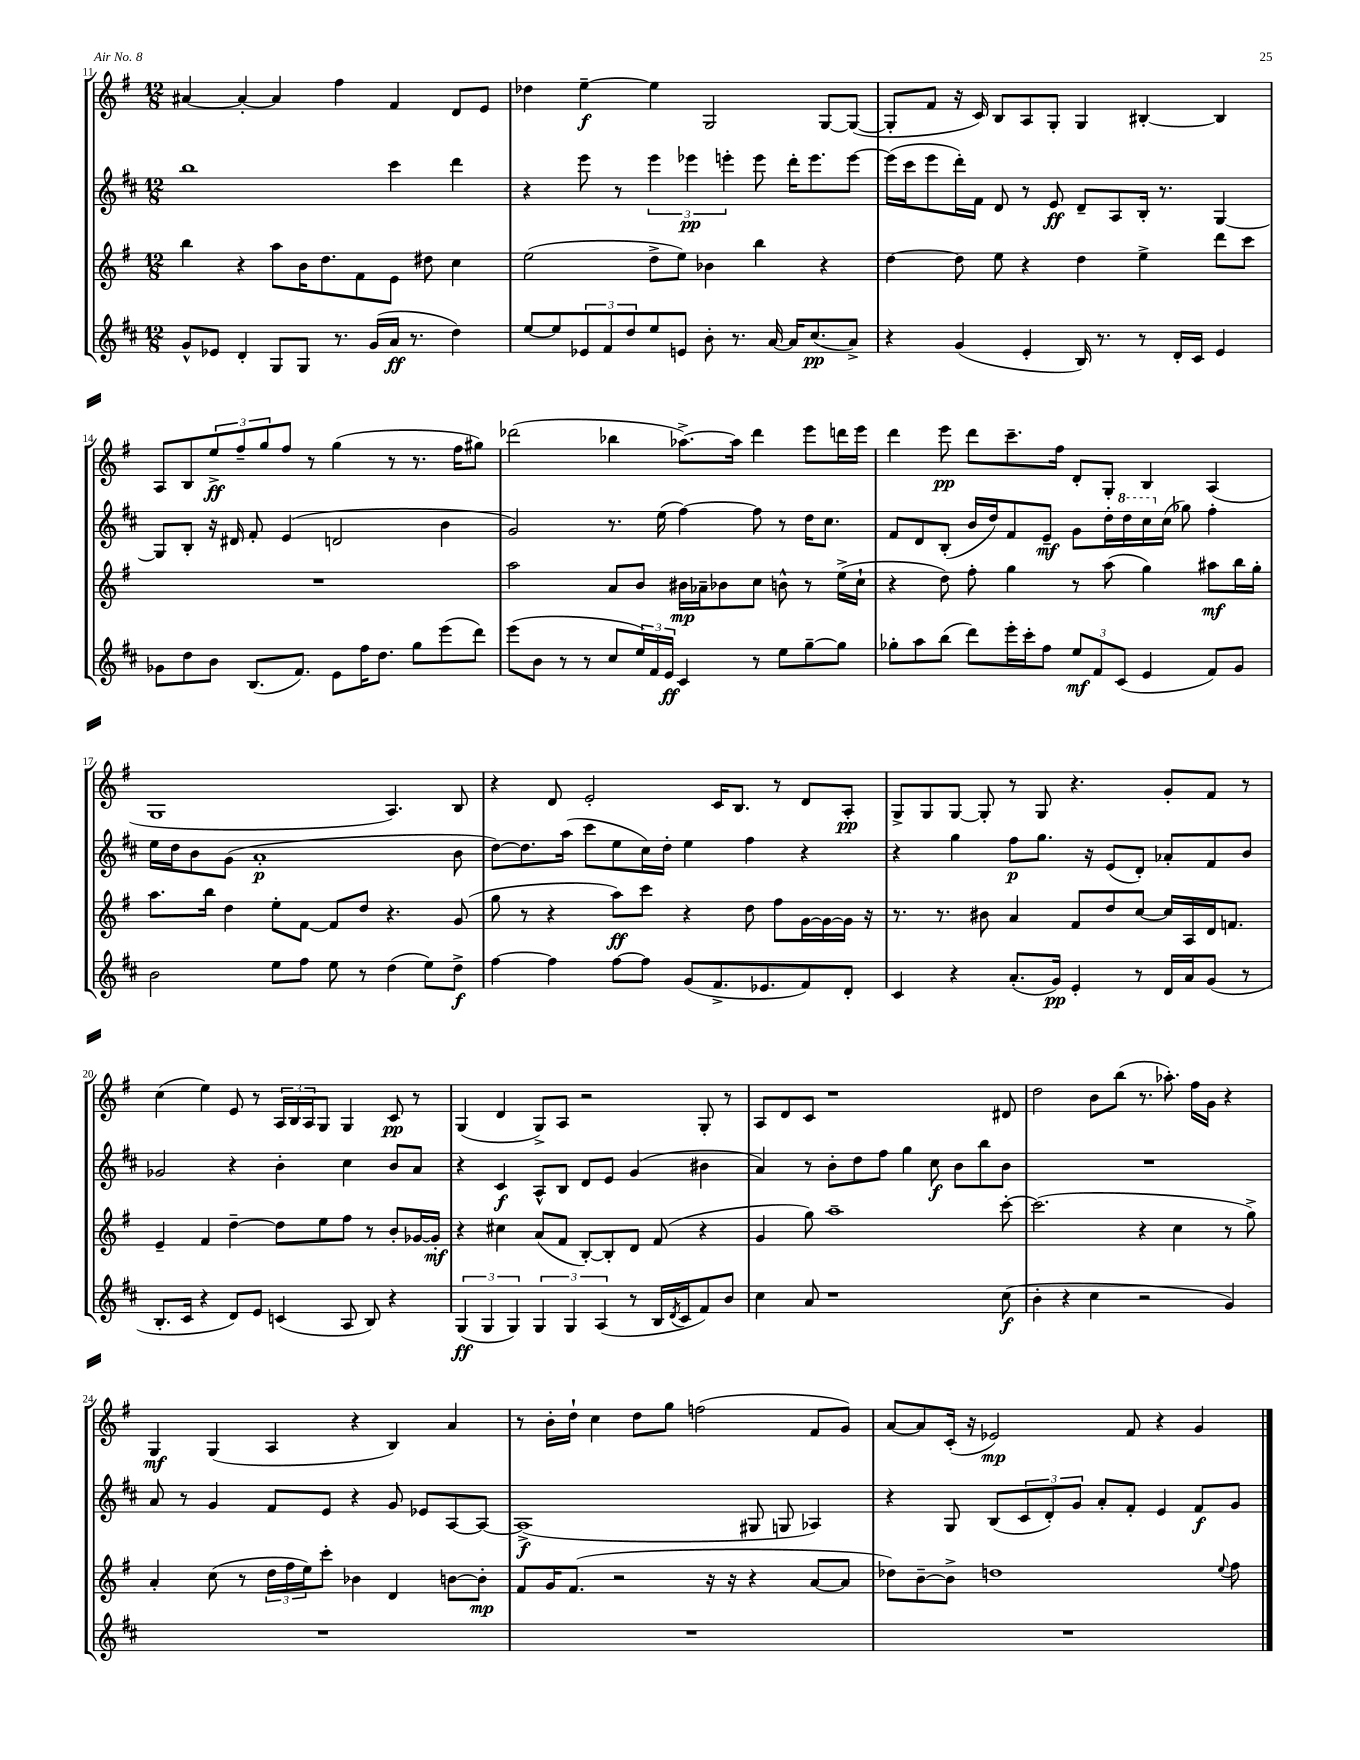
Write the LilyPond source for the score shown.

<<
\new StaffGroup <<
\new Staff = "s0" {
    \clef treble \key g \major \numericTimeSignature \time 12/8
    ais'4~ ais'4~-. ais'4 fis''4 fis'4 d'8 e'8 |
    des''4 e''4~--\f e''4 g2 g8~ g8~( |
    g8-. fis'8 r16 c'16) b8 a8 g8-. g4 bis4~-. bis4 |
    a8 b8 \tuplet 3/2 { e''8->\ff fis''8-- g''8 } fis''8 r8 g''4( r8 r8. fis''16 gis''8) |
    des'''2( bes''4 aes''8.~->) aes''16 des'''4 e'''8 d'''16 e'''16 |
    d'''4 e'''8\pp d'''8 c'''8.-- fis''16 d'8-. g8-. b4 a4( |
    g1 a4.) b8 |
    r4 d'8 e'2-. c'16 b8. r8 d'8 a8-.\pp |
    g8-> g8 g8~ g8-. r8 g8 r4. g'8-. fis'8 r8 |
    c''4( e''4) e'8 r8 \tuplet 3/2 { a16 b16 a16 } g8 g4 c'8\pp r8 |
    g4( d'4 g8->) a8 r2 g8-. r8 |
    a8 d'8 c'8 r1 dis'8 |
    d''2 b'8 b''8( r8. aes''8.-.) fis''16 g'16 r4 |
    g4\mf g4( a4 r4 b4) a'4 |
    r8 b'16-. d''16-! c''4 d''8 g''8 f''2( fis'8 g'8) |
    a'8~ a'8 c'16-.( r16 ees'2\mp) fis'8 r4 g'4 \bar "|." |
}
\new Staff = "s1" {
    \clef treble \key d \major \numericTimeSignature \time 12/8
    b''1 cis'''4 d'''4 |
    r4 e'''8 r8 \tuplet 3/2 { e'''4 ees'''4\pp e'''4-. } e'''8 d'''16-. e'''8. e'''8~ |
    e'''16( cis'''16 e'''8 d'''16-.) fis'16 d'8 r8 e'8\ff d'8-- a8 b16-. r8. g4~ |
    g8 b8-. r16 dis'16 fis'8-. e'4( d'2 b'4 |
    g'2) r8. e''16( fis''4~) fis''8 r8 d''16 cis''8. |
    fis'8 d'8 b8-.( b'16 d''16) fis'8 e'8--\mf g'8 d''16-. \ottava #1 d'''16 cis'''16 \ottava #0 cis''16( ges''8) fis''4-. |
    e''16 d''16 b'8 g'8( a'1-.\p b'8 |
    d''8~) d''8. a''16( cis'''8 e''8 cis''16) d''16-. e''4 fis''4 r4 |
    r4 g''4 fis''8\p g''8. r16 e'8( d'8-.) aes'8-. fis'8 b'8 |
    ges'2 r4 b'4-. cis''4 b'8 a'8 |
    r4 cis'4\f a8-^ b8 d'8 e'8 g'4( bis'4 |
    a'4) r8 b'8-. d''8 fis''8 g''4 cis''8\f b'8 b''8 b'8 |
    R1. |
    a'8 r8 g'4 fis'8 e'8 r4 g'8 ees'8 a8~ a8~ |
    a1->\f( gis8 g8 aes4) |
    r4 g8 b8( \tuplet 3/2 { cis'8 d'8-.) g'8 } a'8-. fis'8-. e'4 fis'8\f g'8 \bar "|." |
}
\new Staff = "s2" {
    \clef treble \key g \major \numericTimeSignature \time 12/8
    b''4 r4 a''8 b'16 d''8. fis'8 e'8 dis''8 c''4 |
    e''2( d''8-> e''8) bes'4 b''4 r4 |
    d''4~ d''8 e''8 r4 d''4 e''4-> d'''8 c'''8 |
    R1. |
    a''2 a'8 b'8 bis'16\mp aes'16-- bes'8 c''8 b'8-^ r8 e''16->( c''16-! |
    r4 d''8) fis''8-. g''4 r8 a''8( g''4) ais''8\mf b''16 g''16-. |
    a''8. b''16 d''4 e''8-. fis'8~ fis'8 d''8 r4. g'8( |
    g''8 r8 r4 a''8\ff) c'''8 r4 d''8 fis''8 g'16~ g'16~ g'16 r16 |
    r8. r8. bis'8 a'4 fis'8 d''8 c''8~ c''16 a16 d'16 f'8. |
    e'4-- fis'4 d''4~-- d''8 e''8 fis''8 r8 b'8-. ges'16~ ges'16-.\mf |
    r4 cis''4 a'8( fis'8 b8~-.) b8-. d'8 fis'8( r4 |
    g'4 g''8) a''1-- c'''8~-. |
    c'''2.( r4 c''4 r8 g''8->) |
    a'4-. c''8( r8 \tuplet 3/2 { d''16 fis''16 e''16) } c'''8-. bes'4 d'4 b'8~ b'8-.\mp |
    fis'8 g'16 fis'8.( r2 r16 r16 r4 a'8~ a'8 |
    des''8) b'8~-- b'8-> d''1 \appoggiatura { e''8 } fis''8 \bar "|." |
}
\new Staff = "s3" {
    \clef treble \key d \major \numericTimeSignature \time 12/8
    g'8-^ ees'8 d'4-. g8 g8 r8. g'16( a'16\ff r8. d''4) |
    e''8~ e''8 \tuplet 3/2 { ees'8 fis'8 d''8 } e''8 e'8 b'8-. r8. a'16~ a'16 cis''8.\pp( a'8->) |
    r4 g'4( e'4-. b16) r8. r8 d'16-. cis'16 e'4 |
    ges'8 d''8 b'8 b8.( fis'8.) e'8 fis''16 d''8. g''8 e'''8( d'''8) |
    e'''8( b'8 r8 r8 cis''8 \tuplet 3/2 { e''16) fis'16 e'16\ff } cis'4 r8 e''8 g''8~-- g''8 |
    ges''8-. a''8 b''8( d'''8) e'''16-. cis'''16-. fis''8 \tuplet 3/2 { e''8\mf fis'8 cis'8( } e'4 fis'8) g'8 |
    b'2 e''8 fis''8 e''8 r8 d''4( e''8) d''8->\f |
    fis''4~ fis''4 fis''8~ fis''8 g'8( fis'8.-> ees'8. fis'8) d'8-. |
    cis'4 r4 a'8.-.( g'16\pp) e'4-. r8 d'16 a'16 g'8( r8 |
    b8.-. cis'16 r4 d'8) e'8 c'4( a8 b8) r4 |
    \tuplet 3/2 { g4\ff( g4 g4) } \tuplet 3/2 { g4 g4 a4( } r8 b16 \acciaccatura { d'8 } cis'16 fis'8) b'8 |
    cis''4 a'8 r1 cis''8\f( |
    b'4-. r4 cis''4 r2 g'4) |
    R1. |
    R1. |
    R1. \bar "|." |
}
>>
>>
\layout { \context { \Score currentBarNumber = #11 } }
